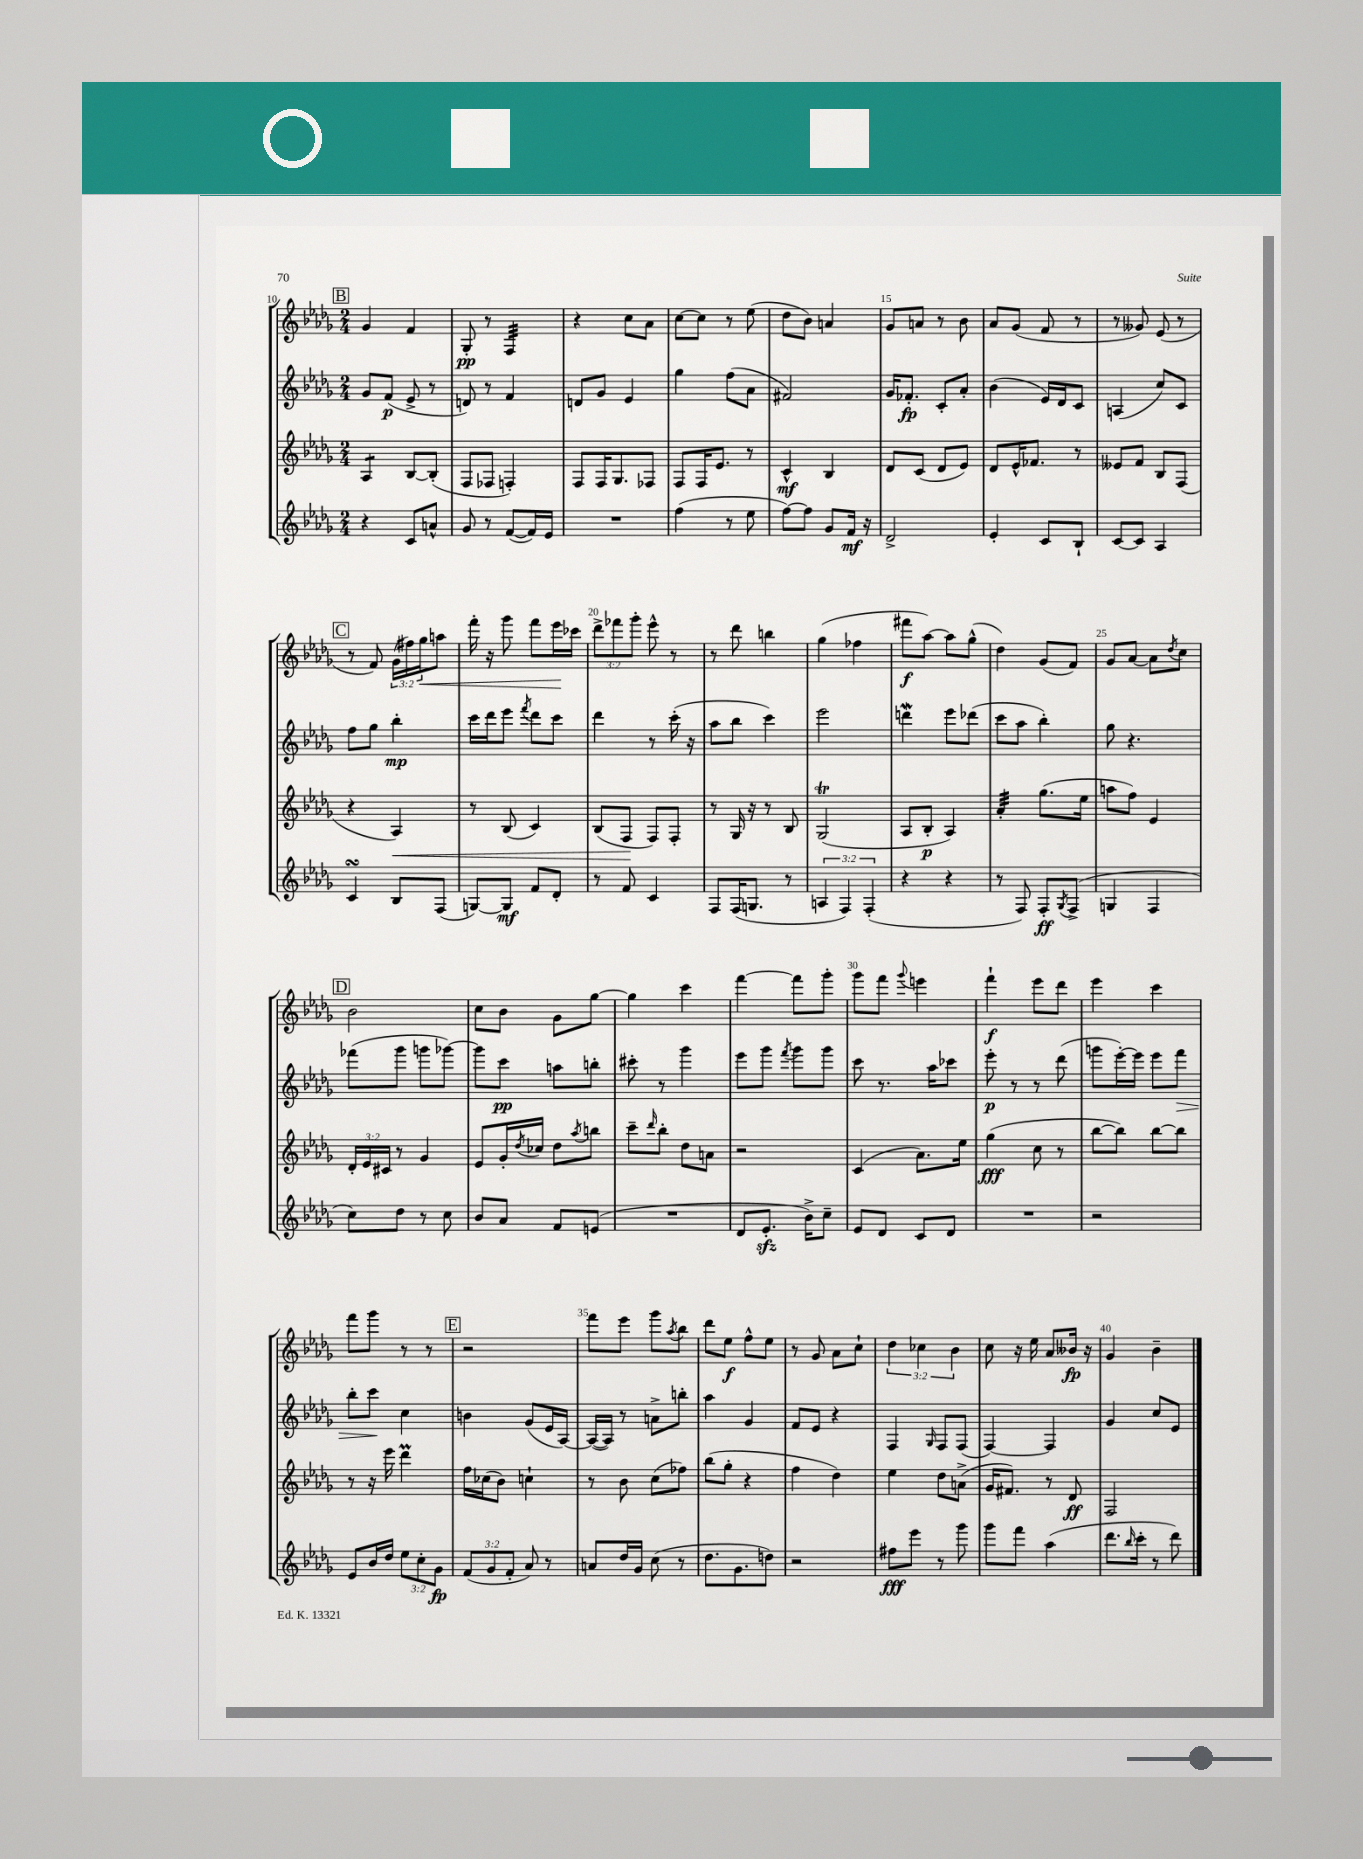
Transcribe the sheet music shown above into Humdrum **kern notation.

**kern	**kern	**kern	**kern
*staff4	*staff3	*staff2	*staff1
*clefG2	*clefG2	*clefG2	*clefG2
*k[b-e-a-d-g-]	*k[b-e-a-d-g-]	*k[b-e-a-d-g-]	*k[b-e-a-d-g-]
*M2/4	*M2/4	*M2/4	*M2/4
4r	4A-/	8g-/L	4g-/
.	.	(8f/J	.
8c/L	[8B-/L	8e-^/	4f/
8a^^/J	(8B-'/]J	8r	.
=	=	=	=
8g-/	8F/L	8d/)	8G-'/
8r	8F-/J	8r	8r
([8f/L	4F'/)	4f/	4F/
16f/]L)	.	.	.
16e-/JJ	.	.	.
=	=	=	=
2r	8F/L	8d/L	4r
.	16F/K	8g-/J	.
.	8.G-/	.	.
.	.	4e-/	8cc\L
.	8F-/J	.	8a-\J
=	=	=	=
(4ff\	8F/L	4gg-\	[8cc\L
.	16F/K	.	8cc\]J
.	8.e-/J	.	.
8r	.	(8ff\L	8r
8ee-\	8r	8a-\J	(8ee-\
=	=	=	=
[8ff\L)	4c^^/	2f#/)	8dd-\L
8ff\]J	.	.	8b-\J)
8g-/L	4B-/	.	4a/
16f/Jk	.	.	.
16r	.	.	.
=	=	=	=
2d-^/	8d-/L	16g-/LK	8g-/L
.	.	8.f-'/J	.
.	(8c/J	.	8a/J
.	8d-/L	8c'/L	8r
.	8e-/J)	8a-'/J	8b-\
=	=	=	=
4e-'/	8d-/L	(4b-\	8a-/L
.	16e-^^/K	.	(8g-/J
.	8.f-/J	.	.
8c/L	.	16e-/LL)	8f/
.	.	16d-/J	.
8B-`/J	8r	8c/J	8r
=	=	=	=
[8c/L	8e--/L	(4A/	8r
8c/]J	8f/J	.	8g--/)
4A-/	8B-/L	8cc/L)	(8e-/
.	(8F/J	8c/J	8r
=	=	=	=
4c/	4r	8ff\L	8r
.	.	8gg-\J	8f/)
8B-/L	4A-/)	4bb-'\	(24g-\LL
.	.	.	24ff#\)
.	.	.	24gg-\J
(8F/J	.	.	8aa\J
=	=	=	=
[8G/L)	8r	16ccc\LL	16fff'\
.	.	16ddd-\J	16r
8G/]J	(8B-/	8eee-\J	8ggg-\
.	.	8qfff/	.
8f/L	4c/)	8ddd-\L	8fff\L
8d-'/J	.	8ccc\J	16eee-\L
.	.	.	16ccc-\JJ
=	=	=	=
8r	(8B-/L	4ddd-\	12ddd-^\L
.	.	.	12fff-\
8f/	8F/J	.	.
.	.	.	12ggg-'\J
4c/	8F/L)	8r	8eee-^^\
.	8F'/J	(16ccc'\	8r
.	.	16r	.
=	=	=	=
8F/L	8r	8aa-\L	8r
(16F/K	16G-/	8bb-\J	8ddd-\
8.G/J	16r	.	.
.	8r	4ccc\)	4bb\
8r	8B-/	.	.
=	=	=	=
6A/	(2G-/	2eee-\	(4gg-\
6F/)	.	.	.
.	.	.	4ff-\
(6F'/	.	.	.
=	=	=	=
4r	8A-/L	4ddd\	8fff#\L
.	8B-'/J	.	[8aa-\J)
4r	4A-/)	8eee-\L	8aa-\]L
.	.	(8ddd-\J	(8gg-^^\J
=	=	=	=
8r	4a-'/	8ccc\L	4dd-\)
8F/)	.	8aa-\J	.
8F'/L	(8.gg-\L	4bb-'\)	(8g-/L
8qG-/	.	.	.
(8F^/J	.	.	8f/J)
.	16ee-\Jk	.	.
=	=	=	=
4G/	8aa\L	8gg-\	8g-/L
.	8ff\J)	4.r	[8a-/J
4F/	4e-/	.	8a-\]L
.	.	.	8qdd-/
.	.	.	8cc\J
=	=	=	=
8cc\L)	24d-'/LL	(8fff-\L	2b-\
.	24e-/	.	.
.	24c#/JJ	.	.
8dd-\J	8r	8ggg-\J	.
8r	4g-/	8ggg\L	.
8cc\	.	[8ggg-\J)	.
=	=	=	=
8b-/L	8e-/L	8ggg-\]L	8cc\L
8a-/J	16g-'/L	8ccc\J	8b-\J
.	8qdd-/	.	.
.	16cc-/JJ	.	.
8f/L	8dd-\L	8aa\L	8g-\L
.	8qaa-/	.	.
(8e/J	8bb\J	8bb'\J	[8gg-\J
=	=	=	=
2r	8ccc~\L	8ccc#'\	4gg-\]
.	16qqddd-/	.	.
.	8bb-'\J	8r	.
.	8dd-\L	4ggg-\	4ccc\
.	8a\J	.	.
=	=	=	=
8d-/L	2r	8eee-\L	[4fff\
8.e-'/J	.	8ggg-\J	.
.	.	8qfff/	.
.	.	8ggg-\L	8fff\]L
16b-^\LK)	.	.	.
8cc~\J	.	8ggg-\J	8ggg-'\J
=	=	=	=
8e-/L	(4c/	8ccc\	8ggg-\L
8d-/J	.	8.r	8fff\J
.	.	.	8qqggg-/
8c/L	8.a-\L)	.	4eee\
.	.	16aa-\LK	.
8d-/J	.	8ccc-\J	.
.	16ee-\Jk	.	.
=	=	=	=
2r	(4gg-\	8eee-'\	4fff`\
.	.	8r	.
.	8cc\	8r	8eee-\L
.	8r	(8ddd-\	8ddd-\J
=	=	=	=
2r	[8bb-\L	8ggg\L	4eee-\
.	8bb-\]J)	[16eee-'\L)	.
.	.	16eee-\]JJ	.
.	[8bb-\L	8eee-\L	4ccc\
.	8bb-\]J	8fff\J	.
=	=	=	=
8e-/L	8r	8bb-'\L	8fff\L
16b-/L	16r	8ccc\J	8ggg-\J
16dd-/JJ	16eee-\	.	.
12ee-\L	4ddd-\	4cc\	8r
12cc'\	.	.	.
.	.	.	8r
12g-\J	.	.	.
=	=	=	=
(12f/L	16ff\LL	4b\	2r
.	(16cc-\J	.	.
12g-/	.	.	.
.	8b-\J)	.	.
12f'/J	.	.	.
8a-/)	4cc`\	(8g-/L	.
8r	.	16e-/L	.
.	.	[16A-/JJ)	.
=	=	=	=
8a/L	8r	(16A-/_LL	8fff\L
.	.	16A-/]JJ)	.
16dd-/L	8b-\	8r	8eee-\J
16g-/JJ	.	.	.
(8cc\	(8cc\L	8a^\L	8ggg-\L
.	.	.	8qaa-/
8r	8ff-\J)	8bb'\J	8bb-\J
=	=	=	=
8.dd-\L	(8bb-\L	4aa-\	8ddd-\L
.	8gg-'\J	.	8ee-\J
8.g-\	.	.	.
.	4r	4g-/	8ff^^\L
8dd\J)	.	.	8ee-\J
=	=	=	=
2r	4ff\	8f/L	8r
.	.	8e-/J	8g-/
.	4dd-\)	4r	8a-\L
.	.	.	8cc`\J
=	=	=	=
8ff#\L	4ee-\	4F/	6dd-\
8eee-\J	.	.	.
.	.	.	6cc-\
.	.	16qqG-/	.
8r	8dd-\L	8F/L	.
.	.	.	6b-\
8ggg-\	(8a^\J	(8F/J	.
=	=	=	=
8ggg-\L	16g-/LK	[4F/)	8cc\
.	8.f#/J)	.	.
8fff\J	.	.	16r
.	.	.	16ee-\
(4aa-\	8r	4F/]	8a-/L
.	8d-/	.	16b--/Jk
.	.	.	16r
=	=	=	=
8.ddd-\L	2F/	4g-/	4g-/
16qqbb-/	.	.	.
16ccc'\Jk	.	.	.
8r	.	8cc/L	4b-~\
8ddd-\)	.	8e-/J	.
==	==	==	==
*-	*-	*-	*-
